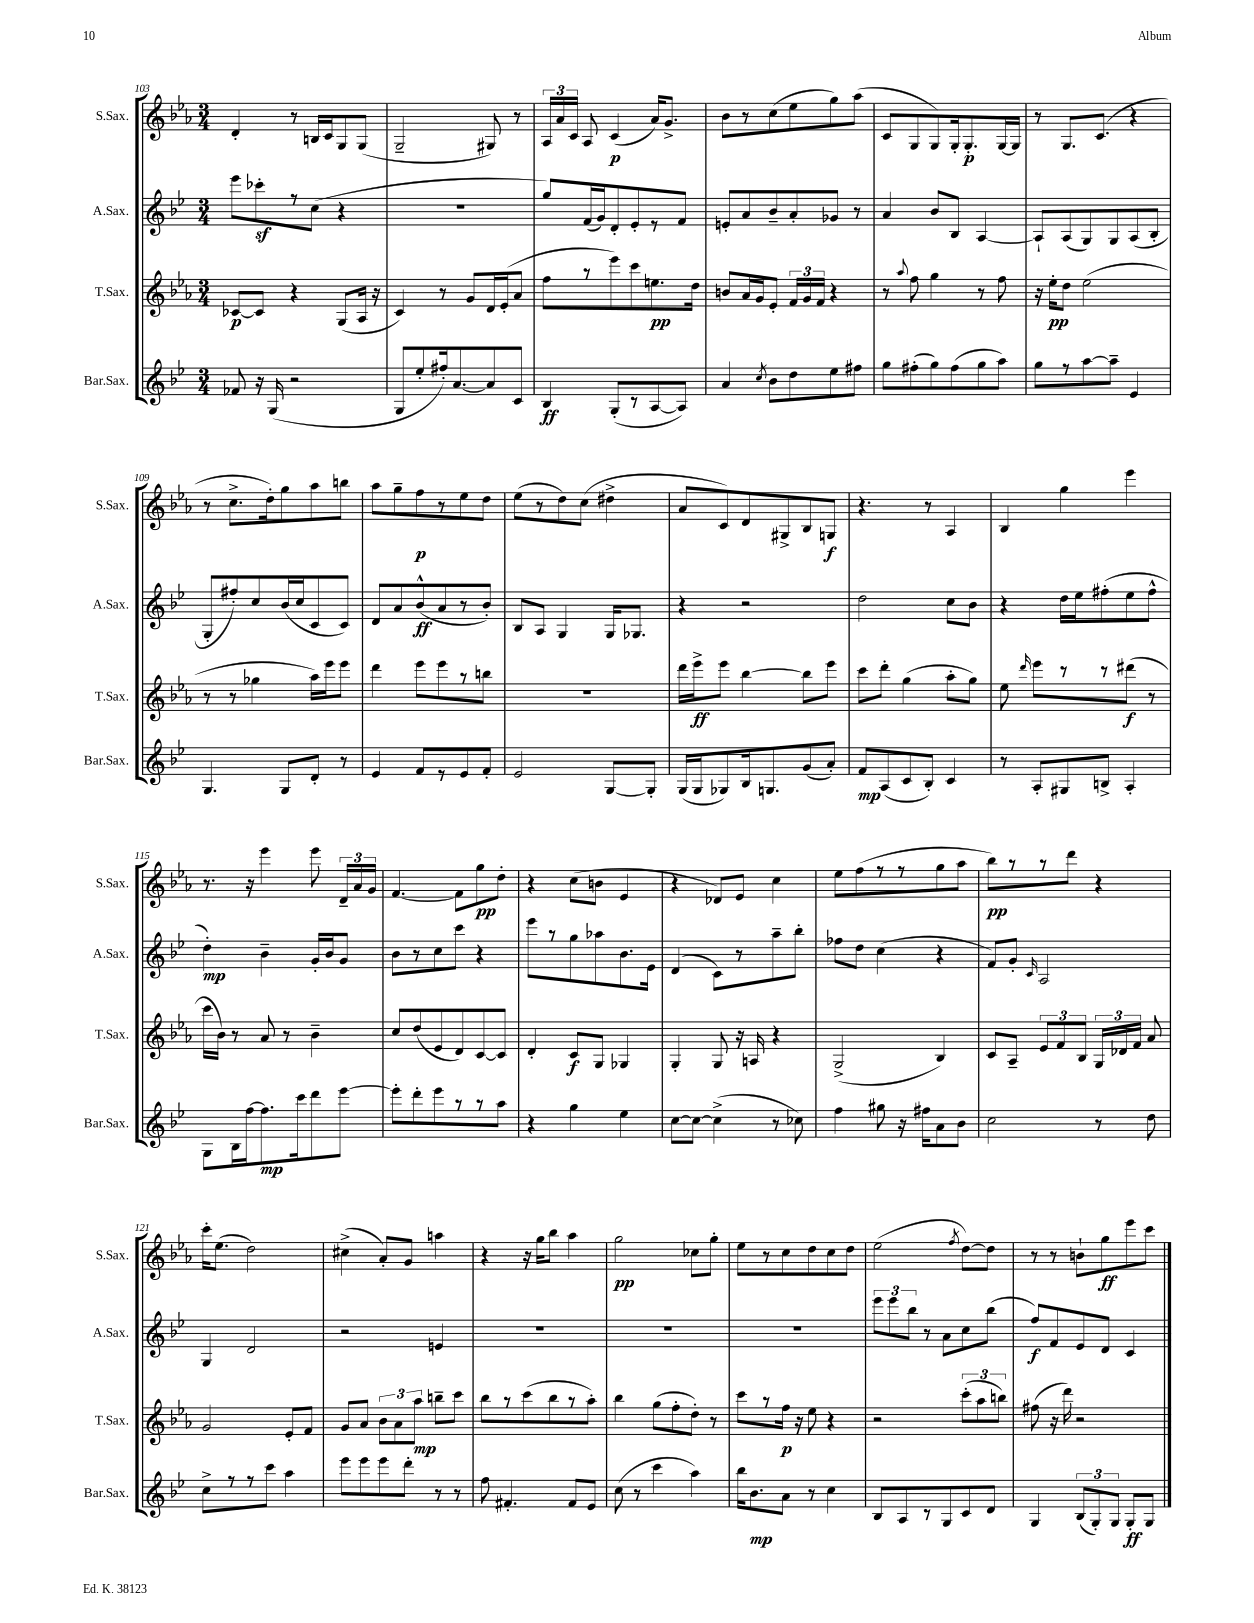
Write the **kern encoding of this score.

**kern	**kern	**kern	**kern
*staff4	*staff3	*staff2	*staff1
*clefG2	*clefG2	*clefG2	*clefG2
*k[b-e-]	*k[b-e-a-]	*k[b-e-]	*k[b-e-a-]
*M3/4	*M3/4	*M3/4	*M3/4
8f-	[8c-	8eee-	4d'
16r	8c-]	8ccc-'	.
(16G	.	.	.
2r	4r	8r	8r
.	.	(8cc	16B
.	.	.	16c
.	(8G	4r	8G
.	16A-	.	(8G
.	16r	.	.
=	=	=	=
8G	4c)	2.r	2G~
8ee-'	.	.	.
16ff#')	8r	.	.
[8.a	.	.	.
.	8g	.	.
8a]	16d	.	8G#)
.	(16e-'	.	.
8c	8a-	.	8r
=	=	=	=
4B-	8ff	8gg)	24A-
.	.	.	24a-
.	.	.	24c
.	8r	(16f	8A-
.	.	16g)	.
(8G'	8eee-)	8d'	(4c
8r	8ccc	8e-'	.
[8A	8.ee	8r	16a-)
.	.	.	8.g^
8A])	.	8f	.
.	16dd	.	.
=	=	=	=
4a	8b	8e'	8b-
.	16a-	8a	8r
.	16g	.	.
8qcc	.	.	.
8b-	8e-'	8b-~	(8cc
8dd	24f	8a'	8ee-
.	24g	.	.
.	24f	.	.
8ee-	4r	8g-	8gg)
8ff#	.	8r	(8aa-
=	=	=	=
8gg	8r	4a	8c
.	8qqaa-	.	.
(8ff#'	8ff	.	8G
8gg)	4gg	8b-	8G)
(8ff#	.	8B-	16G'
.	.	.	8.G'
8gg	8r	[4A	.
8aa)	8ff	.	[16G
.	.	.	16G]
=	=	=	=
8gg	16r	8A`]	8r
.	16ee-'	.	.
8r	8dd	(8A	8.G
[8aa	(2ee-	8G)	.
.	.	.	(8.c
8aa~]	.	8G	.
4e-	.	(8A	4r
.	.	8B-'	.
=	=	=	=
4.G	8r	8G'	8r
.	8r	8ff#')	8.cc^
.	4gg-	8cc	.
.	.	.	16dd')
8G	.	(16b-	8gg
.	.	16cc	.
8d'	16aa-)	8c	8aa-
.	16eee-	.	.
8r	8eee-	8c)	8bb
=	=	=	=
4e-	4ddd	8d	8aa-
.	.	8a	8gg~
8f	8eee-	(8b-^^	8ff
8r	8eee-	8a	8r
8e-	8r	8r	8ee-
8f'	8bb	8b-')	8dd
=	=	=	=
2e-	2.r	8B-	(8ee-
.	.	8A	8r
.	.	4G	8dd)
.	.	.	(8cc
[8G	.	16G	4dd#^
.	.	8.G-	.
8G']	.	.	.
=	=	=	=
(16G	16ddd	4r	8a-
16G	16eee-^	.	.
8G-)	8eee-	.	8c)
16B-	[4bb-	2r	8d
8.G	.	.	.
.	.	.	8G#^
(8g	8bb-]	.	8B-
8a')	8eee-	.	8G
=	=	=	=
8f	8ccc	2dd	4.r
(8A	8ddd'	.	.
8c	(4gg	.	.
8B-')	.	.	8r
4c	8aa-'	8cc	4A-
.	8gg)	8b-	.
=	=	=	=
8r	8ee-	4r	4B-
.	16qqddd	.	.
8A'	8eee-	.	.
8G#	8r	16dd	4gg
.	.	16ee-	.
8B^	8r	(8ff#'	.
4A'	(8ddd#	8ee-	4eee-
.	8r	8ff#^^	.
=	=	=	=
8G	16ccc	4dd')	8.r
.	16b-)	.	.
16B-	8r	.	.
[16ff	.	.	16r
8.ff]	8a-	4b-~	4eee-
.	8r	.	.
16ccc	.	.	.
8ddd	4b-~	16g'	8eee-
.	.	16b-	.
[8eee-	.	8g	24d~
.	.	.	24a-
.	.	.	24g
=	=	=	=
8eee-']	8cc	8b-	[4.f
8ddd'	(8dd	8r	.
8eee-	8e-	8cc	.
8r	8d)	8ccc	8f]
8r	[8c	4r	8gg
8aa	8c]	.	8dd'
=	=	=	=
4r	4d'	8eee-	4r
.	.	8r	.
4gg	8c	8gg	(8cc
.	8G	8aa-	8b
4ee-	4G-	8.b-	4e-
.	.	16e-	.
=	=	=	=
[8cc	4G'	(4d	4r
8cc_	.	.	.
(4cc^]	8G	8c)	8d-)
.	16r	8r	8e-
.	16A	.	.
8r	4r	8aa~	4cc
8cc-)	.	8bb-'	.
=	=	=	=
4ff	(2G^	8ff-	8ee-
.	.	8dd	(8ff
8gg#	.	(4cc	8r
16r	.	.	8r
16ff#	.	.	.
8a	4B-)	4r	8gg
8b-	.	.	8aa-
=	=	=	=
2cc	8c	8f)	8bb-)
.	8A-~	8g'	8r
.	.	16qqc	.
.	12e-	2A	8r
.	12f	.	.
.	.	.	8ddd
.	12B-	.	.
8r	24G	.	4r
.	24d-	.	.
.	24f	.	.
8dd	8a-	.	.
=	=	=	=
8cc^	2g	4G	16ccc'
.	.	.	(8.ee-
8r	.	.	.
8r	.	2d	2dd)
8ccc	.	.	.
4aa	8e-'	.	.
.	8f	.	.
=	=	=	=
8eee-	8g	2r	(4cc#^
8eee-	8a-	.	.
8eee-	12b-	.	8a-')
.	12a-	.	.
8ddd'	.	.	8g
.	12aa-	.	.
8r	8bb~	4e	4aa
8r	8ccc	.	.
=	=	=	=
8ff	8bb-	2.r	4r
4.f#'	8r	.	.
.	(8ccc	.	16r
.	.	.	16gg
.	8bb-	.	8bb-
8f#	8r	.	4aa-
8e-	8aa-')	.	.
=	=	=	=
(8cc	4bb-	2.r	2gg
8r	.	.	.
4ccc	(8gg	.	.
.	8ff'	.	.
4aa)	8dd')	.	8cc-
.	8r	.	8gg'
=	=	=	=
16bb-	8ccc	2.r	8ee-
8.b-	.	.	.
.	8r	.	8r
8a	16ff	.	8cc
.	16r	.	.
8r	8ee-	.	8dd
4cc	4r	.	8cc
.	.	.	8dd
=	=	=	=
8B-	2r	12eee-	(2ee-
.	.	12eee-	.
8A	.	.	.
.	.	12bb-	.
8r	.	8r	.
8G	.	8a	.
.	.	.	8qff
8c	(12ccc'	8cc	[8dd)
.	12aa-	.	.
8d	.	(8bb-	8dd]
.	12bb)	.	.
=	=	=	=
4G	(8ff#	8ff)	8r
.	16r	8f	8r
.	16ddd)	.	.
(12B-	2r	8e-	8b`
12G')	.	.	.
.	.	8d	8gg
12G	.	.	.
8G'	.	4c	8eee-
8G	.	.	8ccc
==	==	==	==
*-	*-	*-	*-
